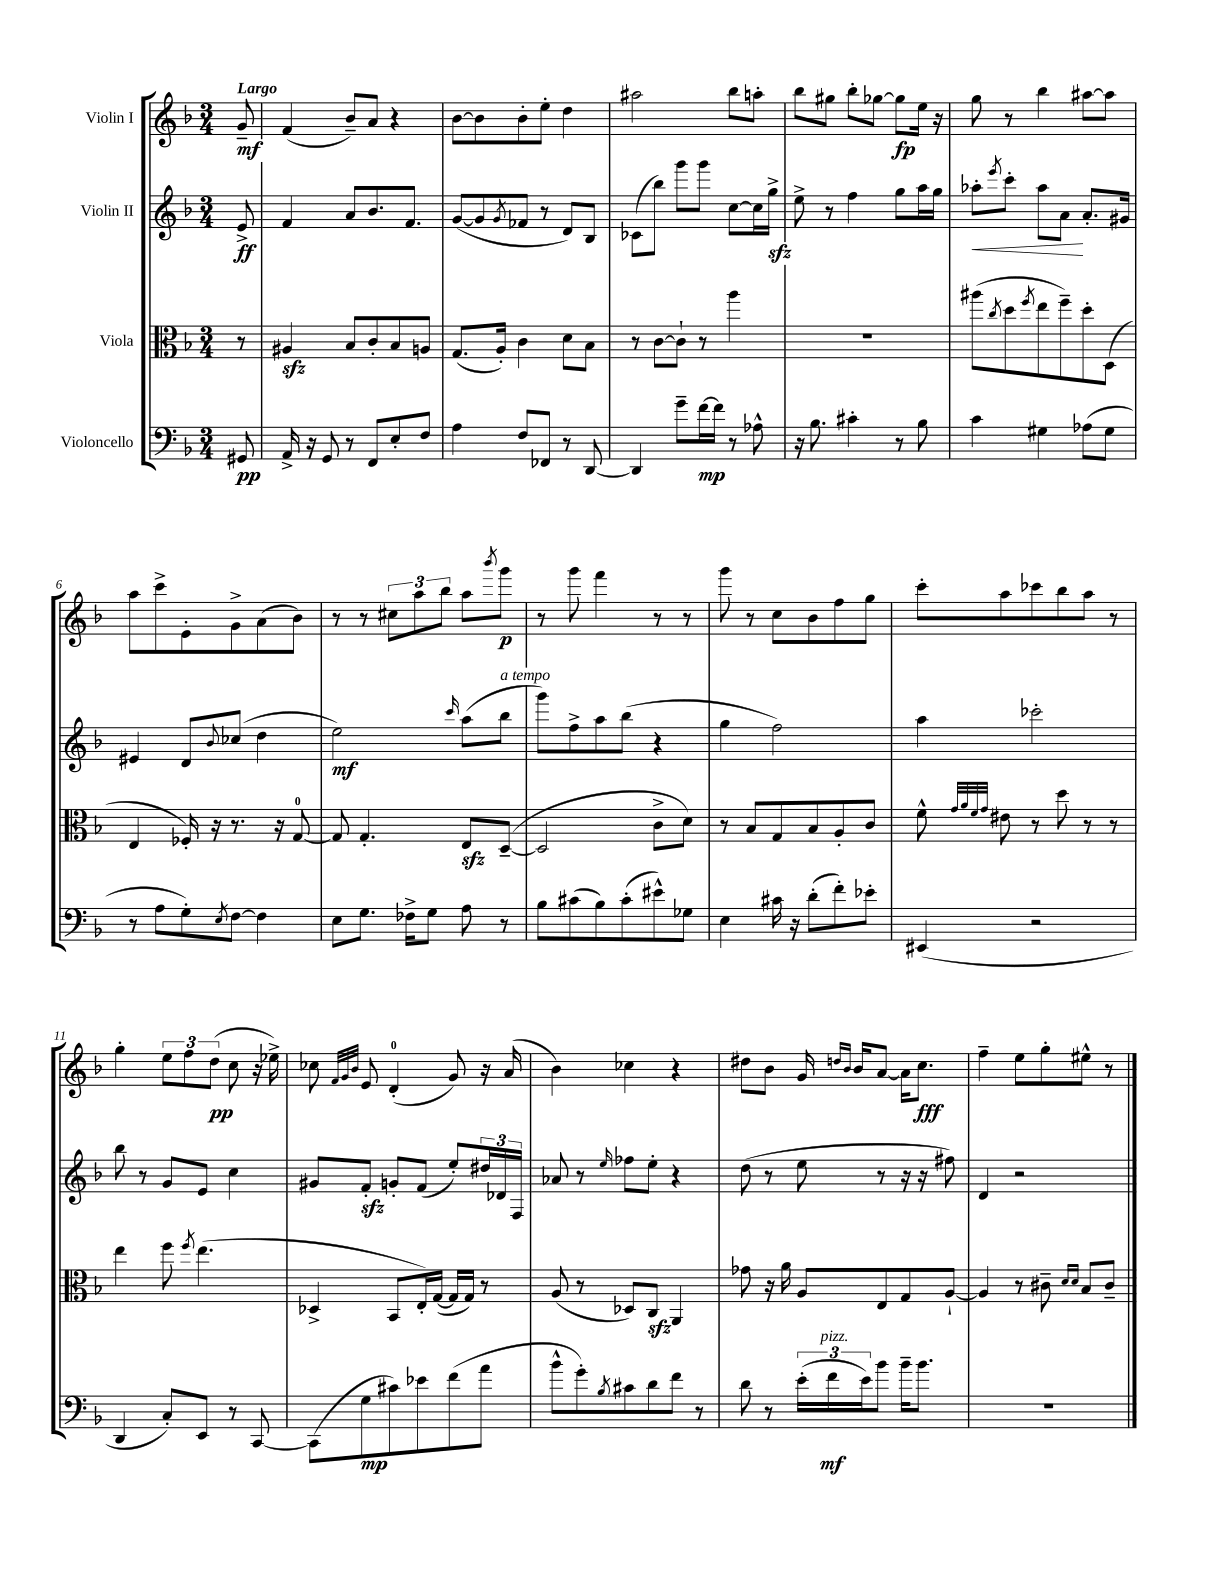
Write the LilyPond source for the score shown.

<<
\new StaffGroup <<
\new Staff = "s0" \with { instrumentName = "Violin I" } {
    \clef treble \key f \major \numericTimeSignature \time 3/4 \partial 8 \tempo "Largo"
    g'8--\mf |
    f'4( bes'8--) a'8 r4 |
    bes'8~ bes'8 bes'8-. e''8-. d''4 |
    ais''2 bes''8 a''8-. |
    bes''8 gis''8 bes''8-. ges''8~ ges''8\fp e''16 r16 |
    g''8 r8 bes''4 ais''8~ ais''8 |
    a''8 c'''8-> e'8-. g'8-> a'8( bes'8) |
    r8 r8 \tuplet 3/2 { cis''8 a''8 bes''8 } a''8 \acciaccatura { bes'''8 } g'''8\p |
    r8 g'''8 f'''4 r8 r8 |
    g'''8 r8 c''8 bes'8 f''8 g''8 |
    c'''8-. a''8 ces'''8 bes''8 a''8 r8 |
    g''4-. \tuplet 3/2 { e''8 f''8 d''8\pp( } c''8 r16 ees''16->) |
    ces''8 \grace { f'32 g'32 bes'32 } e'8 d'4-0-.( g'8) r16 a'16( |
    bes'4) ces''4 r4 |
    dis''8 bes'8 g'16 \grace { d''16 bes'16 } bes'16 a'8~ a'16 c''8.\fff |
    f''4-- e''8 g''8-. eis''8-^ r8 \bar "|." |
}
\new Staff = "s1" \with { instrumentName = "Violin II" } {
    \clef treble \key f \major \numericTimeSignature \time 3/4 \partial 8
    e'8->\ff |
    f'4 a'8 bes'8. f'8. |
    g'8~( g'8 \acciaccatura { g'8 } fes'8 r8 d'8) bes8 |
    ces'8( bes''8) g'''8 g'''8 c''8~ c''16 g''16->\sfz |
    e''8-> r8 f''4 g''8 a''16 g''16 |
    aes''8-.\< \acciaccatura { e'''8 } c'''8-. aes''8 a'8\! a'8.-. gis'16 |
    eis'4 d'8 \appoggiatura { bes'8 } ces''8( d''4 |
    e''2\mf) \grace { c'''16 } a''8( bes''8^\markup { \italic "a tempo" } |
    g'''8) f''8-> a''8 bes''8( r4 |
    g''4 f''2) |
    a''4 ces'''2-. |
    bes''8 r8 g'8 e'8 c''4 |
    gis'8 f'8-.\sfz g'8-. f'8( e''8-.) \tuplet 3/2 { dis''16 des'16 f16 } |
    aes'8 r8 \grace { e''16 } fes''8 e''8-. r4 |
    d''8( r8 e''8 r8 r16 r16 fis''8) |
    d'4 r2 \bar "|." |
}
\new Staff = "s2" \with { instrumentName = "Viola" } {
    \clef alto \key f \major \numericTimeSignature \time 3/4 \partial 8
    r8 |
    ais4\sfz bes8 c'8-. bes8 a8 |
    g8.( a16-.) c'4 d'8 bes8 |
    r8 c'8~ c'8-! r8 a''4 |
    R2. |
    ais''8( \acciaccatura { c''8 } d''8 \acciaccatura { f''8 } e''8 f''8--) d''8-. d8( |
    e4 fes16-.) r16 r8. r16 g8-0~ |
    g8 g4.-. e8\sfz d8~--( |
    d2 c'8-> d'8) |
    r8 bes8 g8 bes8 a8-. c'8 |
    f'8-^ \grace { g'32 a'32 f'32 g'32 } eis'8 r8 d''8 r8 r8 |
    e''4 f''8 \acciaccatura { f''8 } e''4.( |
    des4-> bes,8 e16-.) g16~( g16 g16) r8 |
    a8( r8 des8) c8\sfz a,4 |
    ges'8 r16 a'16 a8 e8 g8 a8~-! |
    a4 r8 cis'8-- \grace { d'16 d'16 } bes8 cis'8-- \bar "|." |
}
\new Staff = "s3" \with { instrumentName = "Violoncello" } {
    \clef bass \key f \major \numericTimeSignature \time 3/4 \partial 8
    gis,8\pp |
    a,16-> r16 g,8 r8 f,8 e8-. f8 |
    a4 f8 fes,8 r8 d,8~ |
    d,4 g'8-- f'16~\mp f'16 r8 aes8-^ |
    r16 bes8. cis'4-. r8 bes8 |
    c'4 gis4 aes8( gis8 |
    r8 a8 g8-.) \acciaccatura { e8 } f8~ f4 |
    e8 g8. fes16-> g8 a8 r8 |
    bes8 cis'8( bes8) cis'8-.( eis'8-^) ges8 |
    e4 cis'16 r16 d'8-.( f'8-.) ees'8-. |
    eis,4( r2 |
    d,4 c8-.) e,8 r8 c,8~ |
    c,8( g8\mp cis'8) ees'8 f'8( a'8 |
    bes'8-^ g'8-.) \acciaccatura { bes8 } cis'8 d'8 f'8 r8 |
    d'8 r8 \tuplet 3/2 { e'16-.( f'16\mf^\markup { \italic "pizz." } e'16) } bes'8 bes'16-- bes'8. |
    R2. \bar "|." |
}
>>
>>
